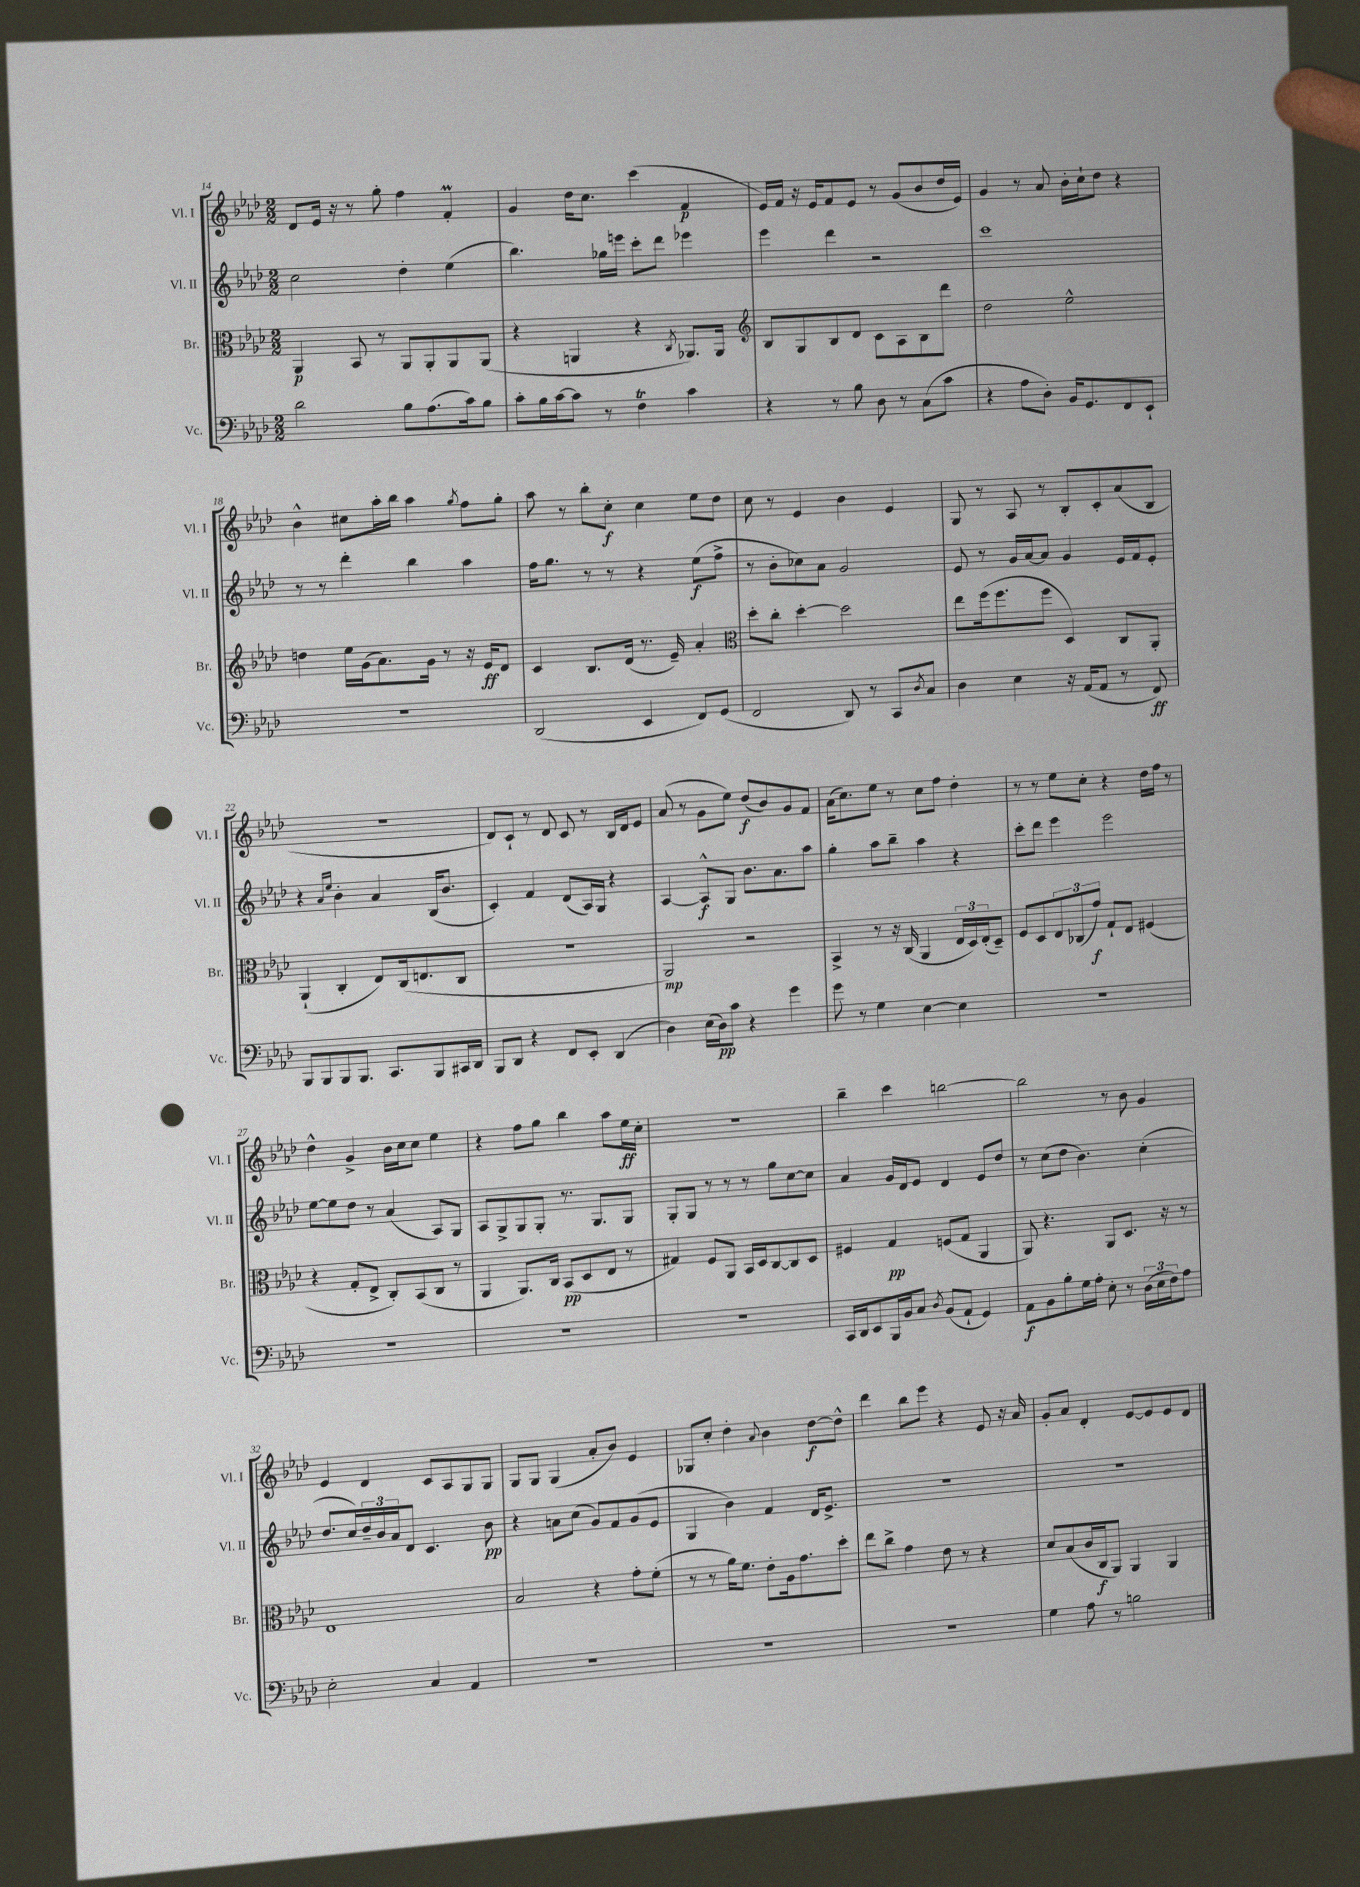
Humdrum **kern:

**kern	**kern	**kern	**kern
*staff4	*staff3	*staff2	*staff1
*clefF4	*clefC3	*clefG2	*clefG2
*k[b-e-a-d-]	*k[b-e-a-d-]	*k[b-e-a-d-]	*k[b-e-a-d-]
*M2/2	*M2/2	*M2/2	*M2/2
2d-	4AA-	2cc	8d-
.	.	.	16e-
.	.	.	16r
.	8BB-	.	8r
.	8r	.	8gg'
8B-	8AA-	4dd-'	4ff
(8.A-	8AA-'	.	.
.	8AA-	(4ee-	4f'
16c)	.	.	.
8B-	(8AA-	.	.
=	=	=	=
8c'	4r	4.bb-)	4g
16B-	.	.	.
[16c	.	.	.
8c]	4AA	.	16dd-
.	.	.	8.cc
8r	.	16gg-	.
.	.	16eee	.
4F	4r	8ccc'	(4ccc
.	.	8ddd-	.
.	8qC	.	.
4c	8.AA-)	4eee-	4f
.	16AA-	.	.
=	=	=	=
*	*clefG2	*	*
4r	8B-	4eee-	16e-)
.	.	.	16f
.	8G	.	16r
.	.	.	16e-
8r	8B-	4ddd-	8f
8B-	8d-	.	8e-
8D-	8c	2r	8r
8r	8A-	.	(8g
(8C	8B-	.	8b-
8c	8ddd-	.	16dd-
.	.	.	16e-)
=	=	=	=
4r	2dd-	1ccc	4g
8A-	.	.	8r
8D-')	.	.	8a-
16BB-	2ee-^^	.	16b-'
8.GG	.	.	16cc`
.	.	.	8dd-
8FF	.	.	4r
8EE-`	.	.	.
=	=	=	=
1r	4dd	8r	4b-^^
.	.	8r	.
.	16ee-	4ddd-'	8cc#
.	(16g	.	.
.	8.a-)	.	16aa-'
.	.	.	16bb-
.	.	4bb-	4aa-
.	16g	.	.
.	8r	.	.
.	.	.	8qgg
.	16r	4aa-	8ff
.	16e-	.	.
.	8d-	.	8gg'
=	=	=	=
(2DD-	4c	16ff	8aa-
.	.	8.gg	.
.	.	.	8r
.	8.B-	8r	8bb-'
.	.	8r	8cc'
.	(16d-	.	.
4EE-	8.r	4r	4cc
.	16e-~)	.	.
8FF)	4a-'	(8ee-	8ee-
(8GG	.	8ff^	8dd-
=	=	=	=
*	*clefC3	*	*
2FF	8dd-'	8r	8cc
.	8cc'	8b-'	8r
.	[4dd-'	8cc-)	4e-
.	.	8a-	.
8DD-)	2dd-]	2g	4b-
8r	.	.	.
8CC	.	.	4e-
8qD-	.	.	.
8C	.	.	.
=	=	=	=
4D-	8ee-	8e-	8G
.	(16ff	8r	8r
.	8.ff	.	.
4E-	.	16g	8A-
.	.	[16a-	.
.	8ff	8a-]	8r
16r	4D-)	4g	8B-'
(16AA-	.	.	.
8AA-	.	.	8c'
8r	8C	16e-	(8a-
.	.	16f	.
8FF)	8AA-'	8e-'	8B-
=	=	=	=
8BBB-	(4AA-`	4r	1r
8BBB-	.	.	.
.	.	16qqa-	.
.	.	16qqee-	.
8BBB-	4C'	4b-'	.
8.BBB-	.	.	.
.	8E-)	4a-	.
8.CC	.	.	.
.	(16C	.	.
.	8.E	.	.
8BBB-	.	(16B-	.
.	.	8.b-	.
16CC#	8C	.	.
16DD-	.	.	.
=	=	=	=
8BBB-	1r	4c')	8d-)
8DD-	.	.	8c`
4r	.	4f	8r
.	.	.	8d-
8FF	.	(8d-	8c
8EE-'	.	16A-)	8r
.	.	16G	.
(4DD-	.	4r	16B-
.	.	.	16d-
.	.	.	8e-
=	=	=	=
4D-)	2AA-)	[4A-	(8a-
.	.	.	8r
(16E-	.	8A-^^]	8g
16D-)	.	.	.
8c	.	8G	8ee-)
4r	2r	8.b-	(8dd-
.	.	.	8b-)
.	.	8.a-	.
4g	.	.	8g
.	.	8aa-	8f
=	=	=	=
8g	4BB-^	4gg'	(16a-
.	.	.	8.cc)
8r	.	.	.
4G	8r	8aa-	8ee-
.	16r	8bb-~	8r
.	(16C	.	.
[4E-	4AA-	4aa-	8cc
.	.	.	8ff
4E-]	24E-	4r	4dd-'
.	24D-)	.	.
.	(24E-'	.	.
.	8D-~)	.	.
=	=	=	=
1r	8F	8ccc'	8r
.	8D-	8ddd-	8r
.	12E-	4eee-	8ee-
.	(12C-	.	.
.	.	.	8cc'
.	12g)	.	.
.	8G`	2eee-	4r
.	8E-	.	.
.	(4F#	.	16dd-
.	.	.	16ff
.	.	.	8r
=	=	=	=
1r	4r	[8ee-	4dd-^^
.	.	8ee-]	.
.	8G'	8dd-	4g^
.	8E-^	8r	.
.	8C')	(4a-	16b-
.	.	.	16cc
.	(8BB-	.	8cc
.	8C	8A-)	4ee-
.	8r	8G	.
=	=	=	=
1r	4AA-	8A-	4r
.	.	8G^	.
.	8.AA-)	8G	8ff
.	.	8G'	8gg
.	16C	.	.
.	(8BB-	8.r	4bb-
.	8D-	.	.
.	.	8.G	.
.	8E-	.	8aa-
.	8r	8G	16ee-
.	.	.	16cc'
=	=	=	=
1r	4G#)	8G'	1r
.	.	8G	.
.	8F	8r	.
.	8AA-	8r	.
.	16BB-	8r	.
.	16D-	.	.
.	[8C	8gg	.
.	8C]	[8cc	.
.	8D-	8cc]	.
=	=	=	=
16CC	4F#	4a-	4bb-~
16DD-	.	.	.
8EE-	.	.	.
16BBB-	4G	16g	4ccc
16BB-	.	16d-	.
8C	.	8e-	.
8qD-	.	.	.
(8BB-	(8F	4d-	[2bb
8AA-`	8G	.	.
4GG)	4AA-	8e-	.
.	.	8dd-	.
=	=	=	=
8AA-	8AA-)	8r	2bb]
8BB-	4.r	(8cc	.
8B-'	.	8dd-	.
16G	.	4.b-)	.
16A-'	.	.	.
8E-'	8AA-	.	8r
8r	8.D-	.	8b-
(24D-	.	(4cc'	4g
24E-	.	.	.
.	16r	.	.
24F)	.	.	.
8A-	8r	.	.
=	=	=	=
2E-'	1E-	8.dd-	4e-
.	.	16cc)	.
.	.	24dd-~	4d-
.	.	24b-	.
.	.	24a-	.
.	.	8d-	.
4C	.	4.c	8c
.	.	.	8A-
4AA-	.	.	8G
.	.	8b-	8G
=	=	=	=
1r	2B-	4r	8G
.	.	.	8G
.	.	8a	(4G
.	.	(8cc	.
.	4r	8g)	8a-'
.	.	8f	8b-)
.	8g'	(8g	4e-
.	(8f'	8e-	.
=	=	=	=
1r	8r	4G	8G-
.	8r	.	8cc'
.	16a-)	4b-)	4dd-'
.	8.f	.	.
.	.	.	8qqa-
.	8e-'	4f	4b-
.	16A-	.	.
.	8.g	.	.
.	.	16d-	[8dd-
.	.	8.e-^	.
.	8dd-'	.	8dd-^^]
=	=	=	=
1r	8ee-	1r	4ddd-
.	8cc^	.	.
.	4g	.	8bb-
.	.	.	8eee-
.	8e-	.	4r
.	8r	.	.
.	4r	.	8e-
.	.	.	16r
.	.	.	16a-
=	=	=	=
4G	8d-	1r	8g'
.	(8B-	.	8a-
8A-	16c	.	4d-'
.	16C	.	.
8r	8AA-)	.	.
2B	4AA-	.	[8e-
.	.	.	8e-]
.	4AA-	.	8e-
.	.	.	8d-
==	==	==	==
*-	*-	*-	*-
